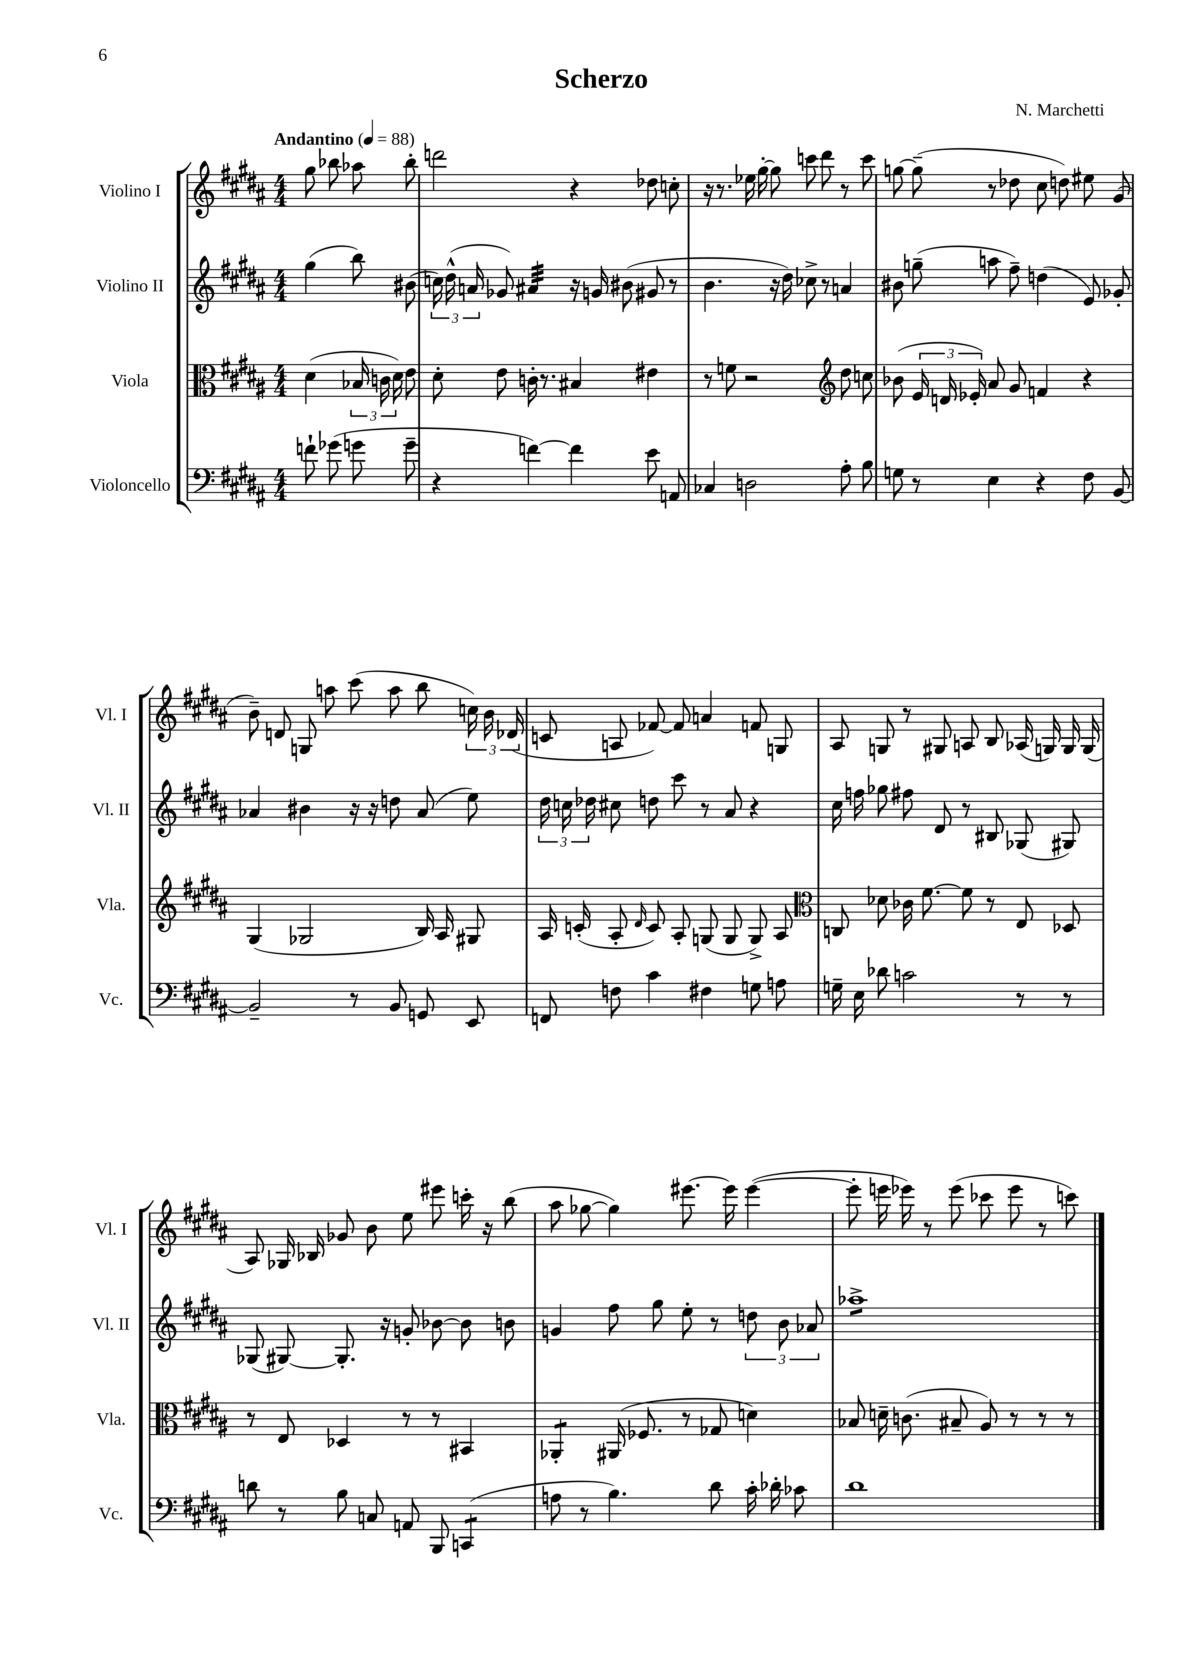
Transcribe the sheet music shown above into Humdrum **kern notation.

**kern	**kern	**kern	**kern
*staff4	*staff3	*staff2	*staff1
*clefF4	*clefC3	*clefG2	*clefG2
*k[f#c#g#d#a#]	*k[f#c#g#d#a#]	*k[f#c#g#d#a#]	*k[f#c#g#d#a#]
*M4/4	*M4/4	*M4/4	*M4/4
*MM88	*MM88	*MM88	*MM88
8f`	(4d#	(4gg#	8gg#
(8g-	.	.	8bb-
8g	24B-	8bb)	8aa-
.	24c	.	.
.	24d#)	.	.
8g~	8e	(8b#	8bb-'
=	=	=	=
4r	8d#'	24cc)	2ddd
.	.	(24dd#^^	.
.	.	24a	.
.	8e	8g-)	.
[4f)	16c'	4a#	.
.	8.r	.	.
4f]	4B#	16r	4r
.	.	16g	.
.	.	(8b#	.
8e	4e#	8g#	8dd-
8AA	.	8r	8cc'
=	=	=	=
4C-	8r	4.b	16r
.	.	.	8.r
.	8f	.	.
2D	2r	.	16ee-
.	.	.	[16gg#'
.	.	16r	8gg#]
.	.	16dd#)	.
.	.	8cc-^	8ccc
.	.	8r	8ddd#
*	*clefG2	*	*
8A#'	8dd#	4a	8r
8B	8cc	.	8ccc
=	=	=	=
8G	(8b-	8b#	[8gg
8r	24e	(8gg~	(8gg~]
.	24d	.	.
.	24e-')	.	.
4E	8a#	8aa	8r
.	8g#	8ff#~)	8dd-
4r	4f	(4dd	8cc#
.	.	.	8dd)
8F#	4r	8e)	8ee#
[8BB	.	8g-'	(8g#
=	=	=	=
2BB~]	(4G#	4a-	8b~)
.	.	.	8d
.	2G-	4b#	8G
.	.	.	8aa
8r	.	16r	(8ccc#
.	.	16r	.
8BB	.	8dd	8aa
8GG	16B)	(8a-	8bb
.	16A#	.	.
8EE	8G#	8ee)	24cc)
.	.	.	24b
.	.	.	(24d-
=	=	=	=
8FF	16A#	24dd#	8c
.	.	24cc	.
.	(16c'	.	.
.	.	24dd-	.
8F	8A#'	8cc#	8A
.	16qqd#	.	.
4c#	8c)	8dd	[8f-)
.	8A#'	8ccc#	8f-]
4F#	(8G	8r	4a
.	8G	8a#	.
8G	8G^)	4r	8f
8A	8A#	.	8G
=	=	=	=
*	*clefC3	*	*
16G~	8C	16cc#	8A#
16E	.	16ff	.
8d-	8d-	8gg-	8G
2c	16c-	8ff#	8r
.	[8.f#	.	.
.	.	8d#	8G#
.	8f#]	8r	8A
.	8r	8B#	8B
8r	8E	(8G-	(16A-
.	.	.	16G)
8r	8D-	8G#)	16G
.	.	.	(16G
=	=	=	=
8d	8r	(8G-	8A#)
8r	8E	[8G#)	16G-
.	.	.	16B-
8B	4D-	8.G#']	8g-
8C	.	.	8b
.	.	16r	.
8AA	8r	8g'	8ee
8BBB	8r	[8b-	8eee#
(4CC	4BB#	8b-]	16ccc'
.	.	.	16r
.	.	8b	(8bb
=	=	=	=
8A	4AA-'	4g	8aa#
8r	.	.	[8gg-
4.B)	(16AA#	8ff#	4gg-])
.	8.F-	.	.
.	.	8gg#	.
.	8r	8ee'	[8.eee#
8d#	8G-	8r	.
.	.	.	16eee#]
16c#'	4d)	12dd	([4eee#
16d-'	.	.	.
.	.	12b	.
8c-	.	.	.
.	.	12a-	.
=	=	=	=
1d#	8B-	1aa-^	8eee#']
.	16d~	.	16eee
.	(8.c	.	16eee-)
.	.	.	8r
.	8B#~	.	(8eee-
.	8A#)	.	8ccc-
.	8r	.	8eee-
.	8r	.	8r
.	8r	.	8ccc)
==	==	==	==
*-	*-	*-	*-
